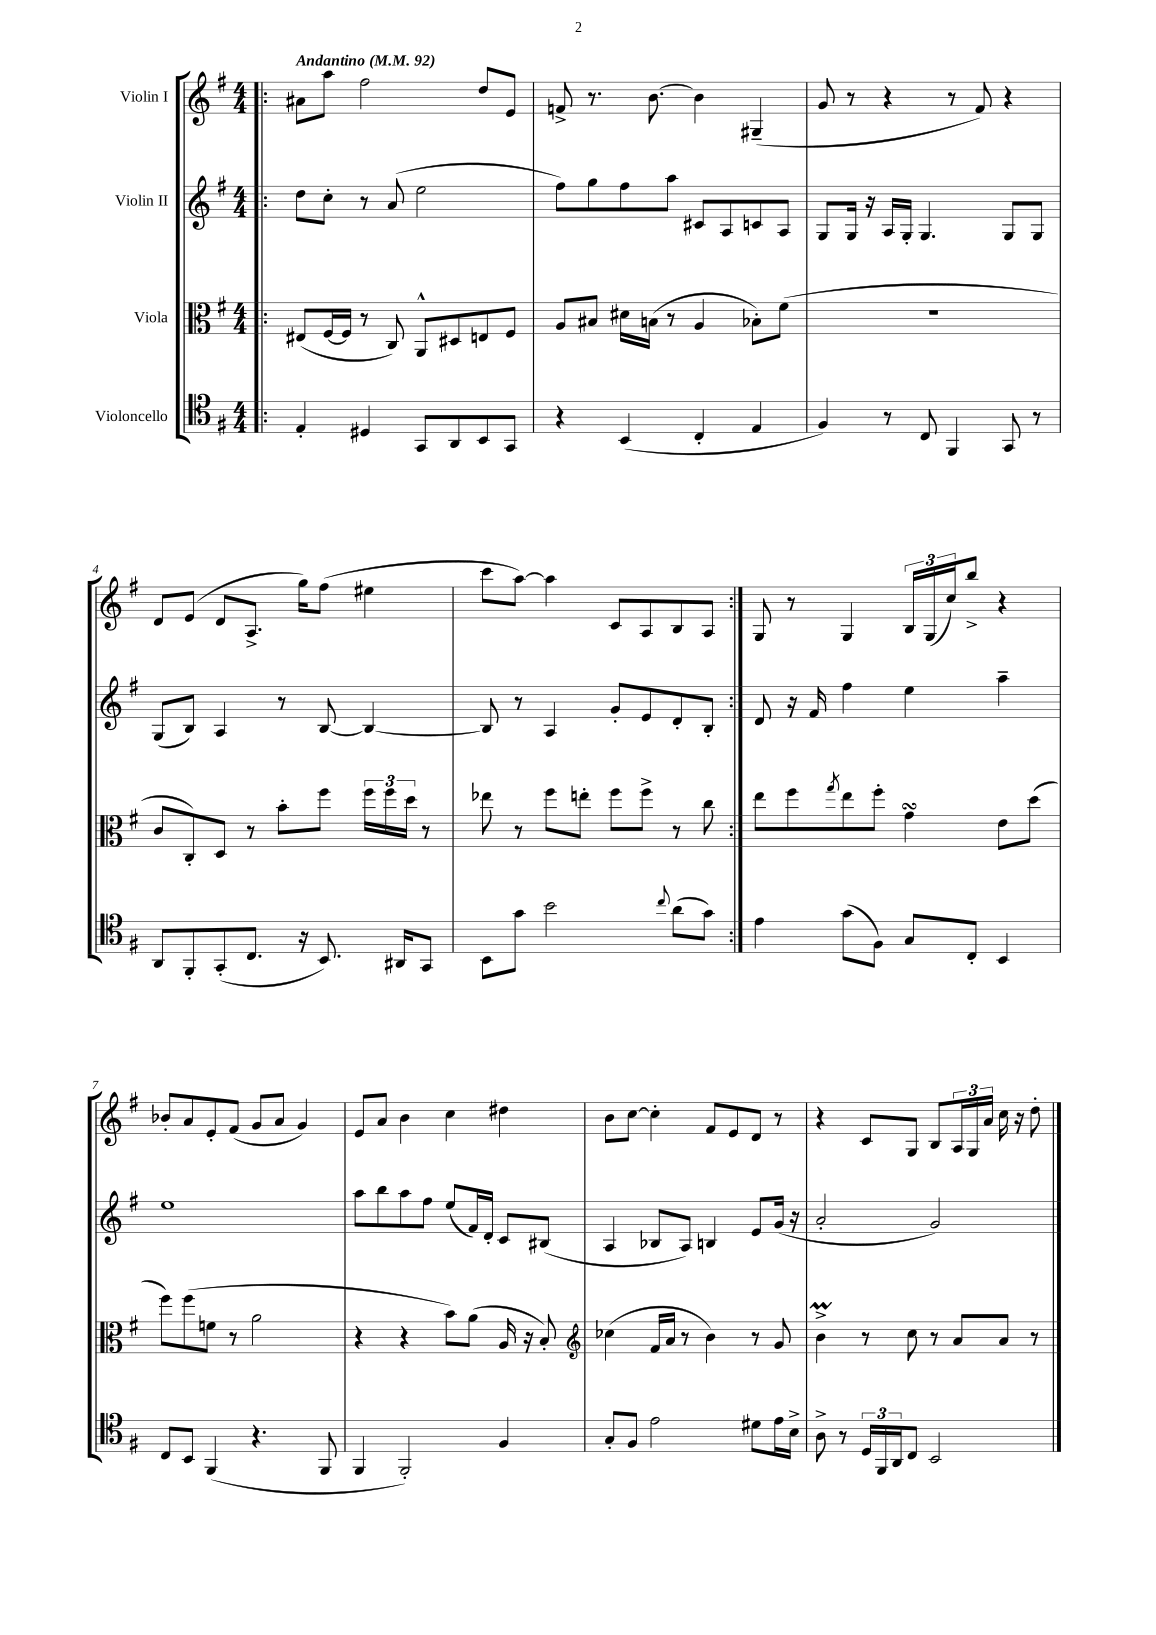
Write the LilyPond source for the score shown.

<<
\new StaffGroup <<
\new Staff = "s0" \with { instrumentName = "Violin I" } {
    \clef treble \key g \major \numericTimeSignature \time 4/4 \tempo "Andantino" 4 = 92
    \repeat volta 2 { \bar ".|:" ais'8 a''8 fis''2 d''8 e'8 |
    f'8-> r8. b'8.~ b'4 gis4--( |
    g'8 r8 r4 r8 fis'8) r4 |
    d'8 e'8( d'8 a8.-> g''16) fis''8( eis''4 |
    c'''8 a''8~) a''4 c'8 a8 b8 a8 | }
    g8 r8 g4 \tuplet 3/2 { b16 g16( c''16) } b''8-> r4 |
    bes'8-. a'8 e'8-. fis'8( g'8 a'8 g'4) |
    e'8 a'8 b'4 c''4 dis''4 |
    b'8 c''8~ c''4-. fis'8 e'8 d'8 r8 |
    r4 c'8 g8 b8 \tuplet 3/2 { a16 g16 a'16 } c''16 r16 d''8-. \bar "|." |
}
\new Staff = "s1" \with { instrumentName = "Violin II" } {
    \clef treble \key g \major \numericTimeSignature \time 4/4
    \repeat volta 2 { \bar ".|:" d''8 c''8-. r8 a'8( e''2 |
    fis''8) g''8 fis''8 a''8 cis'8 a8 c'8 a8 |
    g8 g16 r16 a16 g16-. g4. g8 g8 |
    g8( b8) a4 r8 b8~ b4~ |
    b8 r8 a4 g'8-. e'8 d'8-. b8-. | }
    d'8 r16 fis'16 fis''4 e''4 a''4-- |
    e''1 |
    a''8 b''8 a''8 fis''8 e''8( fis'16) d'16-. c'8 bis8( |
    a4 bes8 a8) b4 e'8 g'16( r16 |
    a'2-. g'2) \bar "|." |
}
\new Staff = "s2" \with { instrumentName = "Viola" } {
    \clef alto \key g \major \numericTimeSignature \time 4/4
    \repeat volta 2 { \bar ".|:" eis8( fis16~ fis16 r8 c8) a,8-^ dis8 e8 fis8 |
    a8 bis8 dis'16 b16( r8 a4 bes8-.) fis'8( |
    r1 |
    c'8 c8-.) d8 r8 b'8-. fis''8 \tuplet 3/2 { fis''16 fis''16 d''16 } r8 |
    ees''8 r8 fis''8 e''8-. fis''8 fis''8-> r8 c''8 | }
    e''8 fis''8 \acciaccatura { g''8 } e''8 fis''8-. g'4\turn e'8 d''8( |
    fis''8) fis''8( f'8 r8 a'2 |
    r4 r4 b'8) a'8( a16 r16 b8-.) |
    \clef treble ces''4( fis'16 a'16 r8 b'4) r8 g'8 |
    b'4->\prall r8 c''8 r8 a'8 a'8 r8 \bar "|." |
}
\new Staff = "s3" \with { instrumentName = "Violoncello" } {
    \clef tenor \key g \major \numericTimeSignature \time 4/4
    \repeat volta 2 { \bar ".|:" e4-. dis4 g,8 a,8 b,8 g,8 |
    r4 b,4( c4-. e4 |
    fis4) r8 c8 fis,4 g,8 r8 |
    a,8 fis,8-. g,8-.( c8. r16 b,8.) ais,16 g,8 |
    b,8 g'8 b'2 \appoggiatura { c''8 } a'8( g'8) | }
    e'4 g'8( fis8) g8 c8-. b,4 |
    c8 b,8 fis,4( r4. fis,8 |
    fis,4 fis,2-.) fis4 |
    g8-. fis8 e'2 dis'8 e'16 b16-> |
    a8-> r8 \tuplet 3/2 { d16 fis,16 a,16 } c8 b,2 \bar "|." |
}
>>
>>
